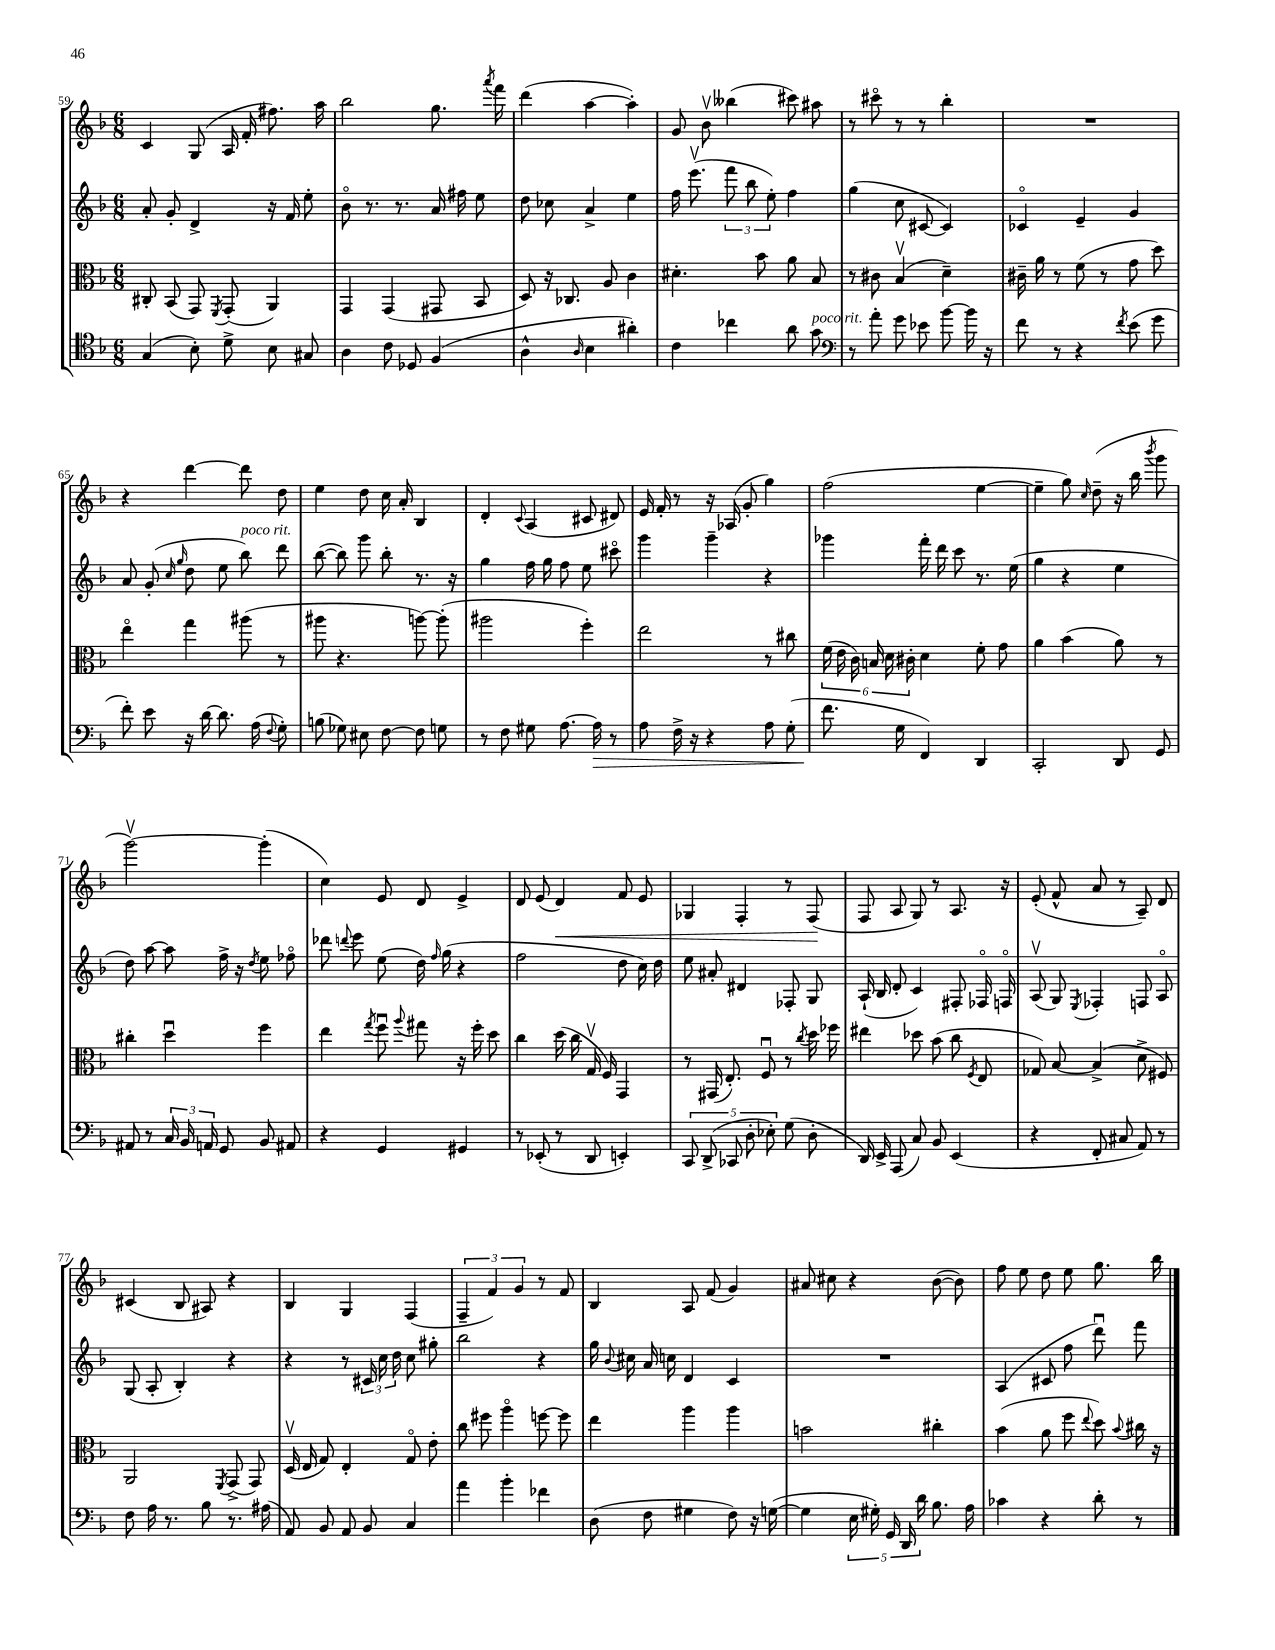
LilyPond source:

<<
\new StaffGroup <<
\new Staff = "s0" {
    \clef treble \key f \major \numericTimeSignature \time 6/8
    \autoBeamOff c'4 g8( a16 f'16-. fis''8.) a''16 |
    bes''2 g''8. \acciaccatura { a'''8 } f'''16 |
    d'''4( a''4~ a''4-.) |
    g'8 bes'8\upbow beses''4( cis'''8) ais''8 |
    r8 cis'''8\flageolet r8 r8 bes''4-. |
    R2. |
    r4 d'''4~ d'''8 d''8 |
    e''4 d''8 c''16 a'16-. bes4 |
    d'4-. \appoggiatura { c'8 } a4( cis'8 dis'8) |
    e'16 f'16-. r8 r16 aes16( g'8-. g''4) |
    f''2( e''4~ |
    e''4-- g''8) \grace { c''16 } d''8--( r16 bes''16 \acciaccatura { bes'''8 } g'''8 |
    g'''2~\upbow) g'''4-.( |
    c''4) e'8 d'8 e'4-> |
    d'8 e'8( d'4\<) f'8 e'8 |
    ges4 f4-. r8 f8\!( |
    f8 a8 g8) r8 a8. r16 |
    e'8-.( f'8-^ a'8 r8 a8--) d'8 |
    cis'4( bes8 ais8) r4 |
    bes4 g4 f4( |
    \tuplet 3/2 { f4-- f'4) g'4 } r8 f'8 |
    bes4 a8 f'8( g'4) |
    ais'8 cis''8 r4 bes'8~( bes'8) |
    f''8 e''8 d''8 e''8 g''8. bes''16 \bar "|." |
}
\new Staff = "s1" {
    \clef treble \key f \major \numericTimeSignature \time 6/8
    \autoBeamOff a'8-. g'8-. d'4-> r16 f'16 e''8-. |
    bes'8\flageolet r8. r8. a'16 fis''16 e''8 |
    d''8 ces''8 a'4-> e''4 |
    f''16 e'''8.\upbow( \tuplet 3/2 { f'''8 bes''8 e''8-.) } f''4 |
    g''4( c''8 cis'8~ cis'4) |
    ces'4\flageolet e'4-- g'4 |
    a'8 g'8-.( \grace { c''16 g''16 } d''8 e''8 bes''8^\markup { \italic "poco rit." }) d'''8 |
    bes''8~( bes''8) g'''8 bes''8-. r8. r16 |
    g''4 f''16 g''16 f''8 e''8 cis'''8\flageolet |
    g'''4 g'''4-- r4 |
    ges'''4 f'''16-. d'''16 c'''8 r8. e''16( |
    g''4 r4 e''4 |
    d''8) a''8~ a''8 f''16-> r16 \acciaccatura { d''8 } e''8 fes''8\flageolet |
    des'''8 \appoggiatura { d'''8 } e'''8 e''8( d''16) \grace { f''16 } g''16( r4 |
    f''2 d''8 c''16) d''16 |
    e''8 ais'8-. dis'4 fes8-. g8 |
    a16-!( bes16 d'8-. c'4) fis8-. fes16\flageolet f16\flageolet |
    a8\upbow( g8) \acciaccatura { e8 } fes4-. f8 a8\flageolet |
    g8( a8-. bes4-.) r4 |
    r4 r8 \tuplet 3/2 { cis'16 c''16 d''16 } c''8 gis''8-. |
    bes''2 r4 |
    g''16 \appoggiatura { bes'8 } cis''16 a'16 c''16 d'4 c'4 |
    R2. |
    a4( cis'8 f''8 d'''8\downbow) f'''8 \bar "|." |
}
\new Staff = "s2" {
    \clef alto \key f \major \numericTimeSignature \time 6/8
    \autoBeamOff cis8-. bes,8( g,8) \acciaccatura { f,8 } g,8-.( a,4) |
    g,4 g,4( gis,8 bes,8 |
    d8) r16 ces8. a8 c'4 |
    dis'4.-. bes'8 a'8 bes8 |
    r8 cis'8 bes4\upbow( d'4--) |
    cis'16-- a'16 r8 f'8( r8 g'8 d''8) |
    e''4\flageolet g''4 ais''8( r8 |
    ais''8 r4. a''8~) a''8-.( |
    ais''2 f''4-.) |
    e''2 r8 cis''8 |
    \tuplet 6/4 { f'16( e'16 c'16) b16 d'16 cis'16-. } d'4 f'8-. g'8 |
    a'4 bes'4( a'8) r8 |
    cis''4-. d''4\downbow f''4 |
    e''4 \acciaccatura { g''8 } f''8\downbow \appoggiatura { a''8 } gis''8 r16 f''16-. d''8 |
    c''4 d''16( c''16 g16\upbow f16) g,4 |
    r8 gis,16( e8.-.) f8\downbow r8 \acciaccatura { c''8 } d''16 fes''16 |
    eis''4 des''8 bes'8( c''8 \acciaccatura { f8 } e8 |
    ges8) bes8~ bes4->( d'8-> fis8) |
    a,2 \acciaccatura { f,8 } g,8->( g,8) |
    d16\upbow( e16 g8) e4-. g8\flageolet e'8-. |
    c''8 fis''8 a''4\flageolet f''8~ f''8 |
    e''4 a''4 a''4 |
    b'2 cis''4-. |
    bes'4( a'8 f''8 \appoggiatura { e''8 } d''8) \appoggiatura { bes'8 } cis''16 r16 \bar "|." |
}
\new Staff = "s3" {
    \clef tenor \key f \major \numericTimeSignature \time 6/8
    \autoBeamOff g4( bes8-.) d'8-> bes8 gis8 |
    a4 c'8 des8 f4( |
    a4-^ \grace { a16 } bes4 ais'4-.) |
    c'4 ces''4 a'8 g'8^\markup { \italic "poco rit." } |
    \clef bass r8 a'8-. g'8 ees'8 bes'8~ bes'16 r16 |
    f'8 r8 r4 \acciaccatura { f'8 } e'8( g'8 |
    f'8-.) e'8 r16 d'16~ d'8. a16( \appoggiatura { f8 } g8-.) |
    b8( ges8) eis8 f8~ f8 g8 |
    r8 f8 gis8 a8.~ a16\> r8 |
    a8 f16-> r16 r4 a8 g8-.( |
    f'8.\! g16 f,4) d,4 |
    c,2-. d,8 g,8 |
    ais,8 r8 \tuplet 3/2 { c16 bes,16 a,16 } g,8 bes,8 ais,8 |
    r4 g,4 gis,4 |
    r8 ees,8-.( r8 d,8 e,4-.) |
    \tuplet 5/4 { c,8 d,8->( ces,8 d8-. ees8-.) } g8( d8-. |
    d,16) e,16-> a,,8( c8) bes,8 e,4( |
    r4 f,8-. cis8 a,8) r8 |
    f8 a16 r8. bes8 r8. ais16( |
    a,8) bes,8 a,8 bes,8 c4 |
    a'4 bes'4-. fes'4 |
    d8( f8 gis4 f8) r16 g16~( |
    g4 \tuplet 5/4 { e16 gis16-.) g,16 d,16 d'16 } bes8. a16 |
    ces'4 r4 d'8-. r8 \bar "|." |
}
>>
>>
\layout { \context { \Score currentBarNumber = #59 } }
